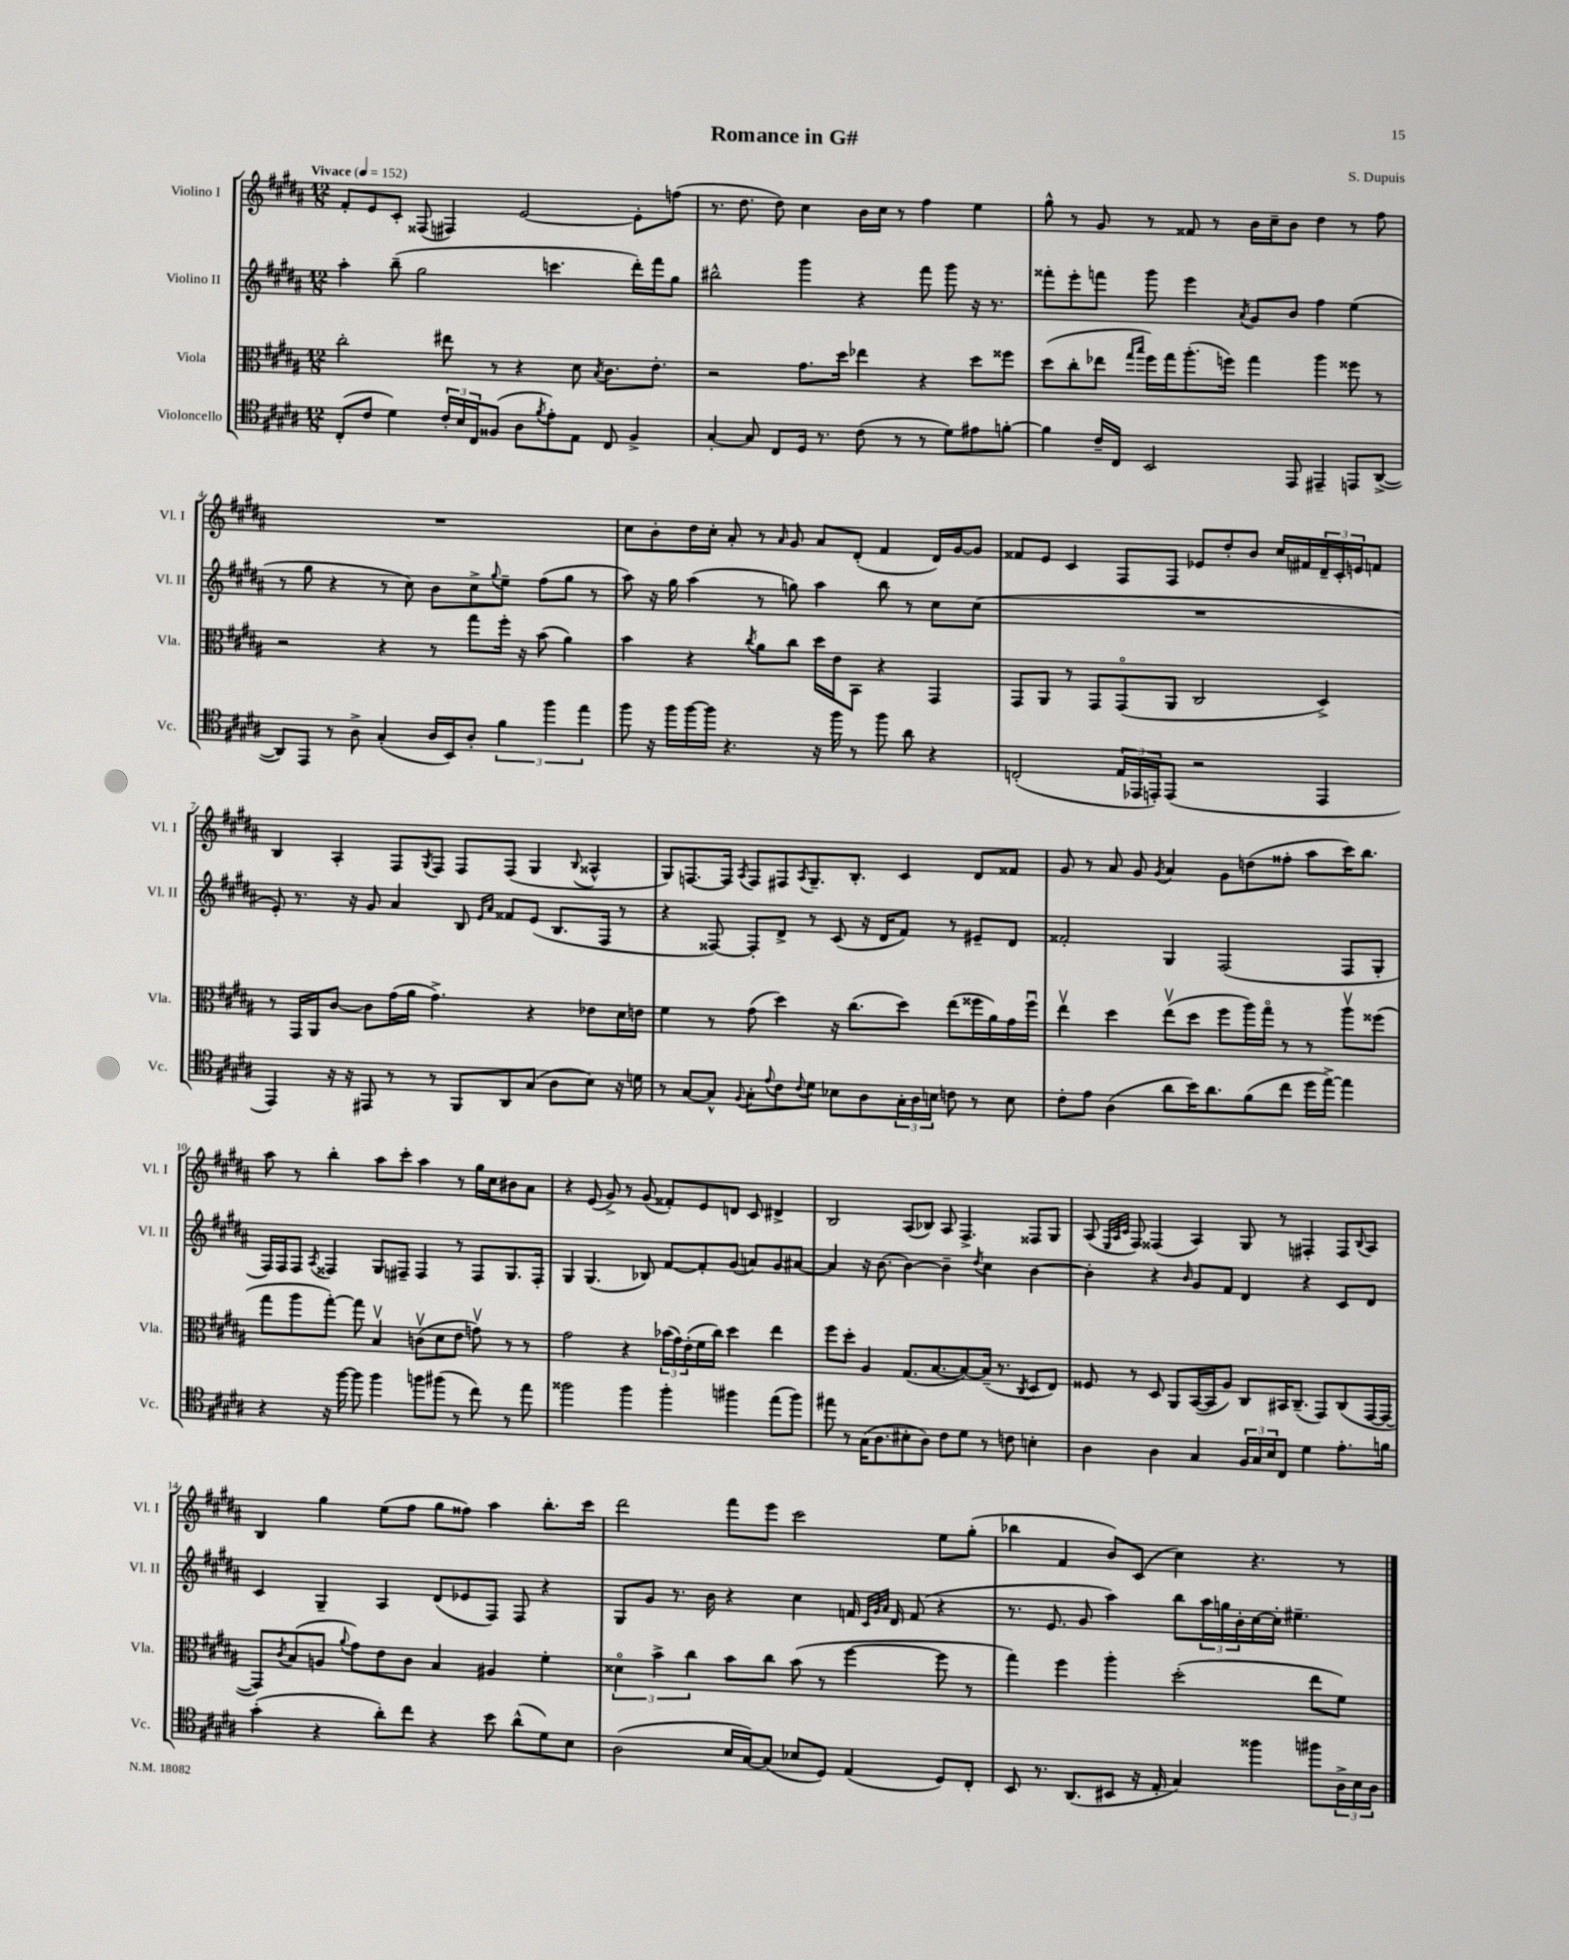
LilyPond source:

\header { title = "Romance in G#" composer = "S. Dupuis" }
<<
\new StaffGroup <<
\new Staff = "s0" \with { instrumentName = "Violino I" shortInstrumentName = "Vl. I" } {
    \clef treble \key b \major \numericTimeSignature \time 12/8 \tempo "Vivace" 4 = 152
    fis'8-. e'8 cis'8-. fisis8( fis4) e'2~ e'8-. f''8( |
    r8. dis''8. dis''8) cis''4 b'16 cis''16 r8 fis''4 e''4 |
    gis''8-^ r8 gis'8 r8 fisis'8 r8 b'16 cis''16-- b'8 dis''4 r8 fis''8 |
    R1. |
    cis''8 b'8-. dis''16 cis''16-. ais'8-. r8 \grace { ais'16 } gis'8 ais'8 dis'8-.( fis'4 dis'16) gis'16~ gis'8 |
    fisis'8 e'8 cis'4 fis8 fis8 ees'8 dis''8-. b'8 cis''16 fis'16 \tuplet 3/2 { dis'16-- cis'16-. e'16 } f'8 |
    b4 ais4-. fis8 \acciaccatura { gis8 } fis8 fis8 fis8( gis4 \appoggiatura { b8 } aisis4-^ |
    gis8) f8.~ f16 \acciaccatura { ais8 } f8 fis8 \acciaccatura { ais8 } gis8.-- b8.-. cis'4 dis'8 fisis'8 |
    gis'8 r8 ais'8 gis'8 \acciaccatura { gis'8 } ais'4 gis'8 d''8( fisis''8-. ais''8 cis'''16) b''8. |
    ais''8 r8 b''4-. ais''8 cis'''8-. ais''4 r8 gis''16 cis''16 bis'8 ais'8 |
    r4 e'8( gis'8->) r8 gis'8( fisis'8-.) e'8 d'8 cis'8 dis'4-> |
    b2 ais8( bes8) ais8 fis4.-> fisis8 gis8 |
    ais8( \grace { e32 ais32 cis'32 } fis8) fisis4( ais4) gis8 r8 fis4-. fis8 \appoggiatura { b8 } ais8 |
    b4 gis''4 e''8( fis''8 gis''8 fisis''8) ais''4 b''8.-. cis'''16 |
    dis'''2 fis'''8 e'''8 cis'''2 e''8 gis''8-.( |
    bes''4 fis'4 b'8) cis'8( cis''4) r4. r8 \bar "|." |
}
\new Staff = "s1" \with { instrumentName = "Violino II" shortInstrumentName = "Vl. II" } {
    \clef treble \key b \major \numericTimeSignature \time 12/8
    ais''4-. b''8--( gis''2 c'''4. dis'''16-.) fis'''16 gis''8 |
    bis''2-^ gis'''4 r4 fis'''8 gis'''8 r16 r8. |
    fisis'''8-. e'''8-. f'''8 gis'''8 e'''4 \acciaccatura { ais'8 } gis'8 b'8 fis''4 e''4( |
    r8 gis''8 r4 r8 cis''8) b'8 cis''8-> \appoggiatura { gis''8 } e''8-- fis''8( gis''8 r8 |
    ais''8) r16 gis''16 ais''4( r8 g''8) ais''4 b''8 r8 cis''8 cis''8( |
    R1. |
    e'8-.) r8. r16 gis'8 ais'4 b8 \grace { e'16 ais'16 } fisis'8 e'8( b8. fis16 r8 |
    r4 fisis8~) fisis8-. dis'8-> r8 cis'8( r16 dis'16 fis'8) r8 eis'8-- dis'8 |
    fisis'2-. gis4 fis2( fis8 gis8-. |
    fis16) fis16 fis8 \acciaccatura { ais8 } fisis4 gis8 fis8-- fis4 r8 fis8 gis8. fis16-. |
    gis4 gis4.( bes8) fis'8~ fis'8-. gis'8( a'8) gis'8 ais'8~ |
    ais'4 r16 b'8.~ b'4~ b'4-- \acciaccatura { dis''8 } cis''4 b'4~ |
    b'4-. r4 \grace { b'16 } gis'8 fis'8 dis'4 r4 cis'8 dis'8 |
    cis'4 gis4-- ais4 dis'8( ees'8 fis8) fis8 r4 |
    gis8 gis'8 r8. b'16 r4 cis''4 f'16 \grace { cis'32 gis'32 ais'32 } dis'16 f'8( r4 |
    r8. e'8. gis'8 ais''4) b''8 \tuplet 3/2 { ais''16 g''16 b'16-. } cis''16~ cis''16-. eis''4.-- \bar "|." |
}
\new Staff = "s2" \with { instrumentName = "Viola" shortInstrumentName = "Vla." } {
    \clef alto \key b \major \numericTimeSignature \time 12/8
    cis''2-. eis''8 r8 r4 dis'8 \acciaccatura { b8 } cis'8. e'8.-. |
    r2 gis'8. dis''16 ees''4 r4 dis''8 fisis''8 |
    dis''8( cis''8-. ees''8 \grace { gis''16 b''16 } fis''16) gis''16 ais''8.-.( f''16) gis''4 ais''4 fisis''8 r8 |
    r2 r4 r8 gis''8 fis''16-. r16 b'8( ais'4) |
    b'4 r4 \acciaccatura { cis''8 } ais'8 cis''8 dis''16 e'16 b,8 r4 gis,4 |
    gis,8 ais,8 r8 gis,8 gis,8\flageolet( ais,8 cis2 dis4->) |
    r8 gis,16 ais,16 cis'8~ cis'8 gis'16( ais'16 gis'4.->) r4 ees'8 dis'16 e'16 |
    fis'4 r8 gis'8( dis''4) r16 cis''8.( dis''8) e''8( fisis''16 ais'16) gis'16 fisis''16\downbow |
    e''4\upbow dis''4 e''8\upbow( dis''8 fis''8 ais''16) gis''16\flageolet r8 r8 ais''8\upbow fisis''8( |
    gis''8 ais''8 gis''8~-.) gis''8 b4\upbow c'8\upbow( dis'8 e'8 g'8\upbow) r8 r8 |
    gis'2 r4 \tuplet 3/2 { bes'16( gis'16) e'16-.( } fis'16 cis''16) dis''4 e''4 |
    fis''8 dis''8-. ais4 gis8.( b8.~ b8~) b16--( r8. \acciaccatura { cis8 } dis8 e8) |
    fisis8 r8 dis8 ais,8 b,16~( b,16 ais8) cis8 bis,16 cis8.--( gis,8) cis8( gis,16~ gis,16~ |
    gis,8) \acciaccatura { cis'8 } b8( a8 \appoggiatura { ais'8 } gis'8) e'8 cis'8 b4 ais4 fis'4-. |
    \tuplet 3/2 { disis'4\flageolet b'4-> cis''4 } b'8 cis''8 b'8( r8 fis''4~ fis''8 r8 |
    gis''4) fis''4 ais''4-. dis''2-.( e''8 fis'8) \bar "|." |
}
\new Staff = "s3" \with { instrumentName = "Violoncello" shortInstrumentName = "Vc." } {
    \clef tenor \key b \major \numericTimeSignature \time 12/8
    cis8-.( cis'8 dis'4) \tuplet 3/2 { cis'16-. b16 cis16 } fisis8( ais8 \acciaccatura { fis'8 } e'8-.) e8 cis8 fisis4-> |
    gis4~-. gis8 cis8 dis16 r8. cis'8( r8 r8 dis'8) eis'8 f'8~-. |
    f'4 cis'16-- cis16 b,2 e,8 eis,4-- e,8 ais,8~->( |
    ais,8) e,8 r8 ais8-> gis4-.( ais16 b,16) ais8-. \tuplet 3/2 { fis'4 fis''4 e''4 } |
    fis''8 r16 fis''16 fis''16~ fis''16 r4. r16 fis''16 r8 fis''8 ais'8 r4 |
    c2-.( \tuplet 3/2 { e16 ees,16 e,16-.) } e,8( r2 e,4 |
    e,4) r16 r16 eis,8 r8 r8 fis,8 ais,8 gis8( ais8 b8) r16 d'16 |
    r8 gis8~ gis8-^ \appoggiatura { fis8 } gis8-. \appoggiatura { e'8 } cis'8 \appoggiatura { cis'8 } dis'8 bes8 ais8 \tuplet 3/2 { gis16-. ais16 b16 } c'8 r8 b8 |
    cis'8-. e'8 ais4( ais'8 b'16) ais'8. fis'8( cis''8 dis''16 e''16~->) e''4 |
    r4 r16 fis''16~ fis''8 fis''4 f''8 fis''8( r8 cis''8) r8 e''8 |
    fisis''2 fisis''4 fisis''4-. fis''4 e''8( fis''8) |
    eis''8 r8 gis16( ais8. bis8-. ais8) cis'8 dis'8 r8 c'8 b4-. |
    ais4 ais4 gis4 \tuplet 3/2 { fis16 gis16 b16 } cis8 dis'4 e'8.-. f'16 |
    gis'4-.( r4 ais'8-.) cis''8 r4 b'8 ais'8-^( dis'8) b8 |
    ais2( b16 gis16~) gis8( bes8 dis8) e4( dis8) cis8-. |
    b,8 r8. ais,8.( bis,8 r16 e16-. gis4) fisis''4 fis''8 \tuplet 3/2 { ais16-> b16 ais16 } \bar "|." |
}
>>
>>
